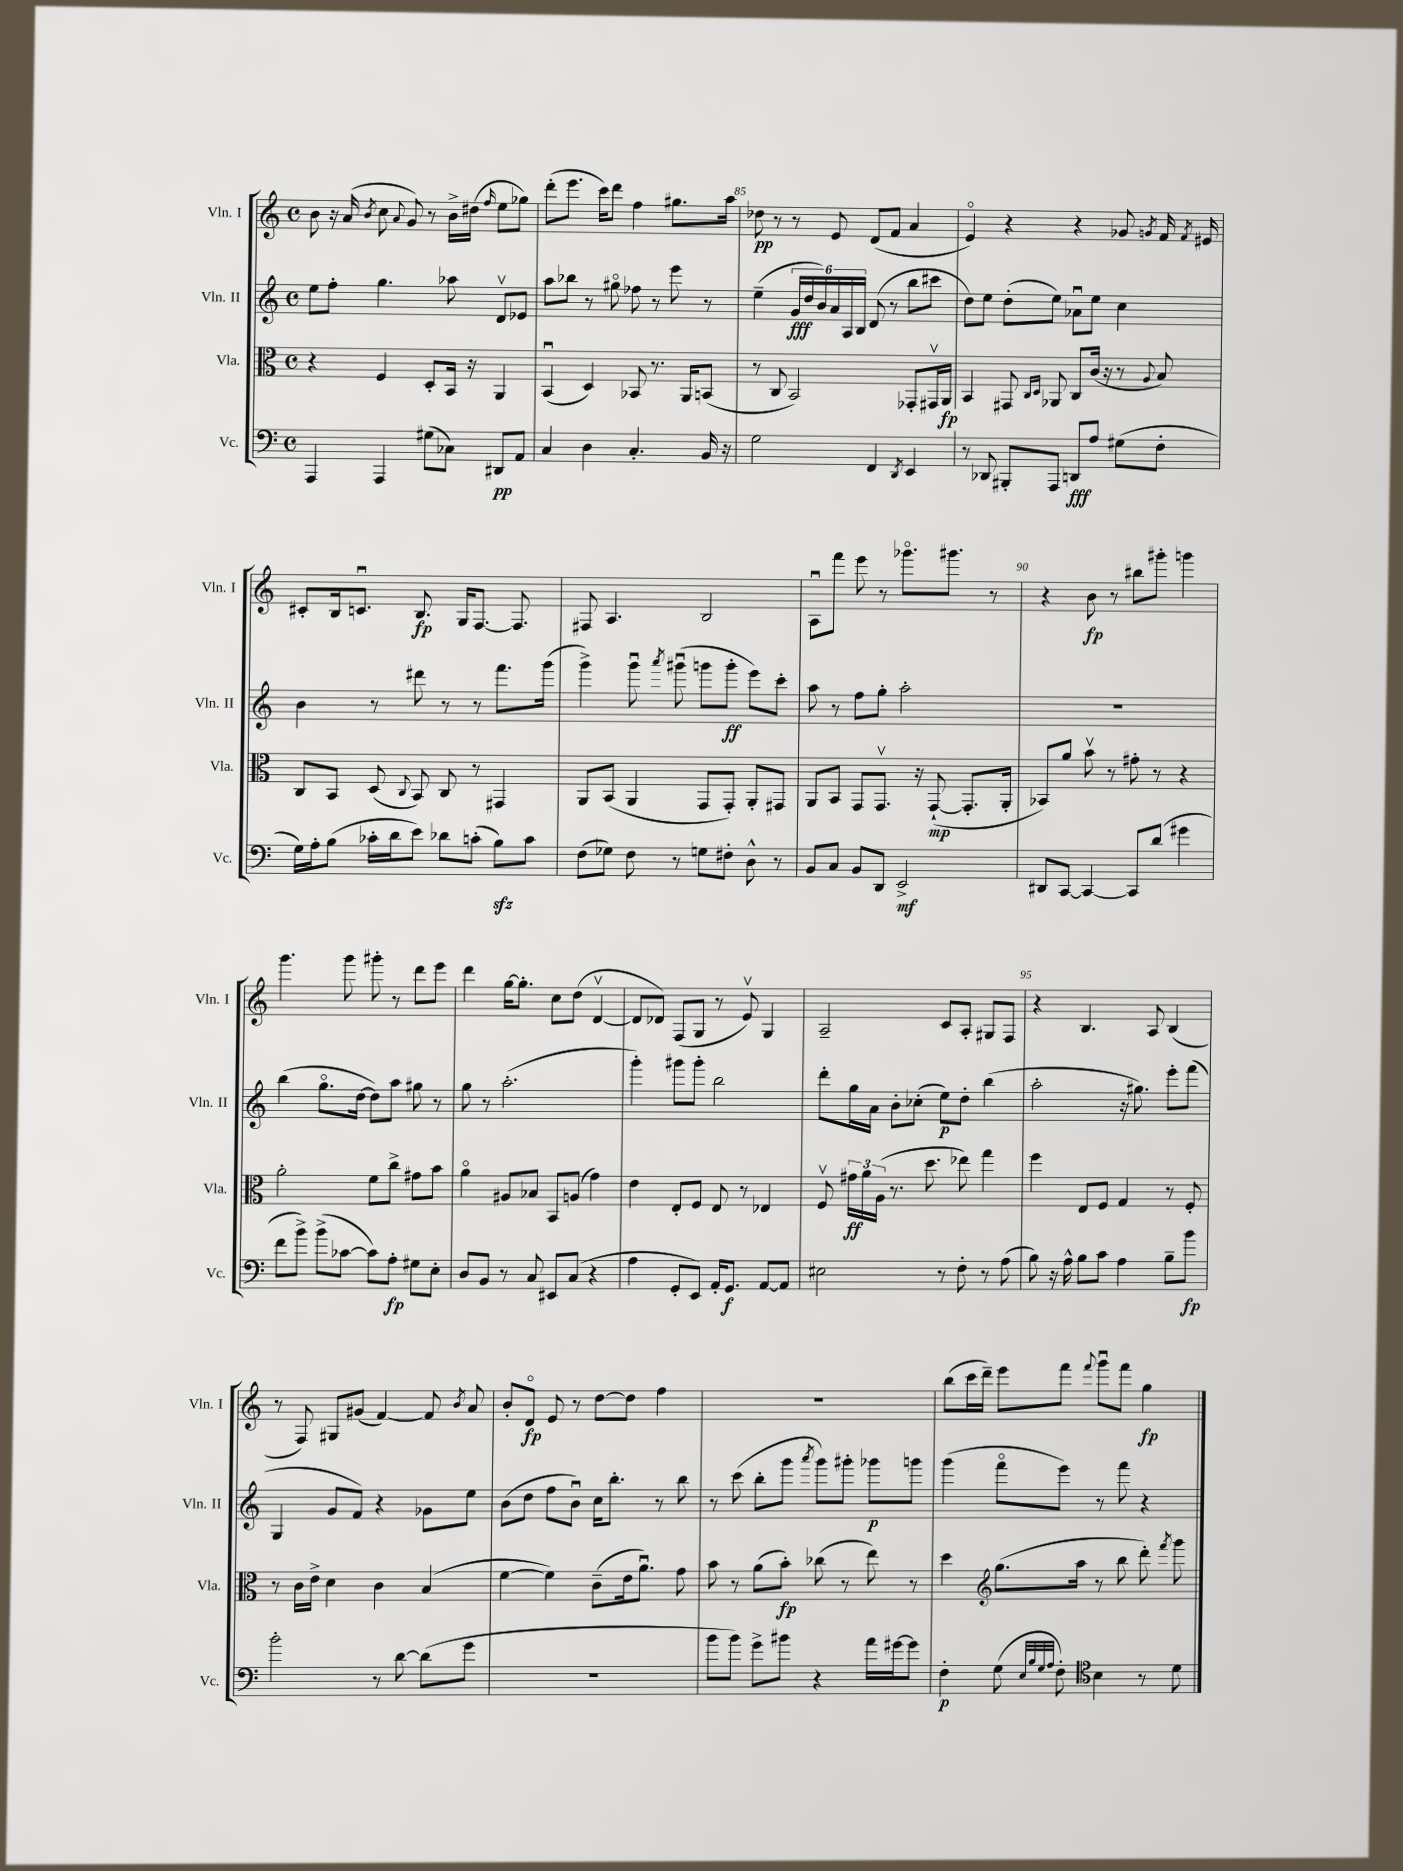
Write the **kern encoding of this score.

**kern	**dynam	**kern	**dynam	**kern	**dynam	**kern	**dynam
*part4	*part4	*part3	*part3	*part2	*part2	*part1	*part1
*staff4	*staff4	*staff3	*staff3	*staff2	*staff2	*staff1	*staff1
*I"Vc.	*	*I"Vla.	*	*I"Vln. II	*	*I"Vln. I	*
*I'Vc.	*	*I'Vla.	*	*I'Vln. II	*	*I'Vln. I	*
*clefF4	*	*clefC3	*	*clefG2	*	*clefG2	*
*k[]	*	*k[]	*	*k[]	*	*k[]	*
*M4/4	*	*M4/4	*	*M4/4	*	*M4/4	*
*met(c)	*	*met(c)	*	*met(c)	*	*met(c)	*
=83	=83	=83	=83	=83	=83	=83	=83
4AAA/	.	4r	.	8ee\L	.	8b\	.
.	.	.	.	8ff'\J	.	16r	.
.	.	.	.	.	.	(16a/	.
.	.	.	.	.	.	8qb/	.
4AAA/	.	4F/	.	4.gg\	.	8cc\	.
.	.	.	.	.	.	8qqa/	.
.	.	.	.	.	.	8g/)	.
(8G#X\L	.	8D'/L	.	.	.	8r	.
8C-X\J)	.	16BB/Jk	.	8aa-X\	.	16b^\LL	.
.	.	16r	.	.	.	(16dd#X\JJ	.
.	.	.	.	.	.	16qqff/	.
8DD#X/L	pp	4AA/	.	8dv/L	.	8ee\L	.
8AA/J	.	.	.	8e-X/J	.	8gg-X\J)	.
=84	=84	=84	=84	=84	=84	=84	=84
4C/	.	(4BBu/	.	8aa\L	.	(8ddd'\L	.
.	.	.	.	8bb-X\J	.	8.eee\J	.
4D\	.	4D/)	.	8r	.	.	.
.	.	.	.	.	.	16ccc\KL)	.
.	.	.	.	8gg#X\	.	8ddd\J	.
4.C'/	.	8BB-X/	.	8ff-X\	.	4ff\	.
.	.	8.r	.	8r	.	.	.
.	.	.	.	8eee\	.	8.gg#X\L	.
.	.	16AA/KL	.	.	.	.	.
16BB/	.	(8BBn/J	.	8r	.	.	.
16r	.	.	.	.	.	16aa\Jk	.
=85	=85	=85	=85	=85	=85	=85	=85
2G\	.	8r	.	(4ee~\	.	8dd-X\	pp
.	.	8C/	.	.	.	8r	.
.	.	2BB/)	.	24g/LL	fff	8r	.
.	.	.	.	24dd/	.	.	.
.	.	.	.	24b/)	.	.	.
.	.	.	.	24a/	.	8e/	.
.	.	.	.	24A/	.	.	.
.	.	.	.	24B/JJ	.	.	.
4FF/	.	.	.	(8d/	.	(8d/L	.
.	.	.	.	8r	.	8f/J	.
8qDD/	.	.	.	.	.	.	.
4EE/	.	8GG-X'/L	.	8bb\L	.	4a/	.
.	.	16GG#Xv/L	.	8ccc#X\J	.	.	.
.	.	16AA/JJ	fp	.	.	.	.
=86	=86	=86	=86	=86	=86	=86	=86
8r	.	4BB/	.	8dd\L)	.	4e/)	.
8DD-X/	.	.	.	8ee\J	.	.	.
8BBB#X'/L	.	8GG#X/	.	(8dd'\L	.	4r	.
.	.	16qqC/LL	.	.	.	.	.
.	.	16qqD/JJ	.	.	.	.	.
8AAA/J	.	8AA-X/	.	8ee\J)	.	.	.
8DDn/L	fff	8C/L	.	8a-Xu\L	.	4r	.
8A/J	.	(16c/Jk	.	8ee\J	.	.	.
.	.	16r	.	.	.	.	.
(8G#X\L	.	8r	.	4cc\	.	8g-X/	.
.	.	8qqA/	.	.	.	8qgn/	.
8F'\J	.	8B/)	.	.	.	16f/	.
.	.	.	.	.	.	8qf/	.
.	.	.	.	.	.	16e#X/	.
!!LO:LB:g=z
=87	=87	=87	=87	=87	=87	=87	=87
16G\LL)	.	8C/L	.	4b\	.	8c#X'/L	.
16A'\J	.	.	.	.	.	.	.
(8B\J	.	8BB/J	.	.	.	16B/k	.
.	.	.	.	.	.	8.cnu/J	.
16c-X'\LL	.	(8D/	.	8r	.	.	.
16d\J	.	.	.	.	.	.	.
.	.	8qqC/	.	.	.	.	.
8e\J)	.	8BB/)	.	8ddd#X\	.	8.B/	fp
8d-X\L	.	8C/	.	8r	.	.	.
.	.	.	.	.	.	16G/KL	.
(8cn'\J	.	8r	.	8r	.	[8.F/J	.
8Bzz\L)	.	4GG#X/	.	8.fff\L	.	.	.
.	.	.	.	.	.	8.F/]	.
8c\J	.	.	.	.	.	.	.
.	.	.	.	(16ggg\Jk	.	.	.
=88	=88	=88	=88	=88	=88	=88	=88
(8F\L	.	8AA/L	.	4ggg^\)	.	8F#X/	.
8G-X\J)	.	(8BB/J	.	.	.	4.A/	.
8F\	.	4AA/	.	8gggu\	.	.	.
.	.	.	.	8qaaa/	.	.	.
8r	.	.	.	(8ggg#Xu\	.	.	.
8Gn\L	.	8GG/L	.	8gggn\L	.	2B/	.
8F#X'\J	.	8GG'/J)	.	8ggg'\J	ff	.	.
8D^^\	.	8AA'/L	.	8eee\L)	.	.	.
8r	.	8GG#X/J	.	8ccc'\J	.	.	.
=89	=89	=89	=89	=89	=89	=89	=89
8BB/L	.	8AA/L	.	8aa\	.	8Au\L	.
8C/J	.	8BB/J	.	8r	.	8fff\J	.
8BB/L	.	8GG/L	.	8ff\L	.	8eee\	.
8DD/J	.	8.GGv/J	.	8gg'\J	.	8r	.
2EE^/	mf	.	.	2aa'\	.	8.ggg-X\L	.
.	.	16r	.	.	.	.	.
.	.	([8GG`/	mp	.	.	.	.
.	.	.	.	.	.	8.ggg#X\J	.
.	.	8.GG'/L]	.	.	.	.	.
.	.	.	.	.	.	8r	.
.	.	16AA'/Jk	.	.	.	.	.
=90	=90	=90	=90	=90	=90	=90	=90
8DD#X/L	.	8BB-X/L)	.	1r	.	4r	.
[8CC/J	.	8a/J	.	.	.	.	.
4CC/_	.	8bv\	.	.	.	8b\	fp
.	.	8r	.	.	.	8r	.
8CC/L]	.	8g#X'\	.	.	.	8bb#X\L	.
(8d/J	.	8r	.	.	.	8ggg#X'\J	.
4g#X\	.	4r	.	.	.	4gggn\	.
!!LO:LB:g=z
=91	=91	=91	=91	=91	=91	=91	=91
8f\L	.	2a'\	.	(4bb\	.	4.ggg\	.
8b^\J)	.	.	.	.	.	.	.
(8b^\L	.	.	.	8.gg\L	.	.	.
[8c-X\J	.	.	.	.	.	8ggg\	.
.	.	.	.	[16dd\Jk	.	.	.
8c-\L])	.	8f\L	.	8dd\L])	.	8ggg#X'\	.
8A'\J	fp	8cc^\J	.	8aa\J	.	8r	.
8G#X\L	.	8g#X\L	.	8gg#X\	.	8ddd\L	.
8E'\J	.	8b\J	.	8r	.	8eee\J	.
=92	=92	=92	=92	=92	=92	=92	=92
8D/L	.	4a\	.	8gg\	.	4ddd\	.
8BB/J	.	.	.	8r	.	.	.
8r	.	8A#X/L	.	(2.aa'\	.	[16gg\KL	.
.	.	.	.	.	.	8.gg'\J]	.
8C/	.	8B-X/J	.	.	.	.	.
8EE#X/L	.	8BB/L	.	.	.	8cc\L	.
(8C/J	.	(8An/J	.	.	.	(8dd\J	.
4r	.	4g\)	.	.	.	[4dv/	.
=93	=93	=93	=93	=93	=93	=93	=93
4A\	.	4e\	.	4ggg'\)	.	8d/L]	.
.	.	.	.	.	.	8d-X/J)	.
8GG'/L	.	8E'/L	.	8ggg#X\L	.	(8F/L	.
8EE/J)	.	8F/J	.	8ggg#'\J	.	8G/J	.
16AA'/KL	.	8E/	.	2bb\	.	8r	.
8.GG/J	f	.	.	.	.	.	.
.	.	8r	.	.	.	8ev/)	.
[8AA/L	.	4E-X/	.	.	.	4G/	.
8AA/J]	.	.	.	.	.	.	.
=94	=94	=94	=94	=94	=94	=94	=94
2E#X\	.	8Fv/	.	8ddd'\L	.	2A~/	.
.	.	24g#X\LL	ff	16gg\L	.	.	.
.	.	24a\	.	.	.	.	.
.	.	.	.	16a\JJ	.	.	.
.	.	(24A\JJ	.	.	.	.	.
.	.	8.r	.	8b'\L	.	.	.
.	.	.	.	(8cc-X'\J	.	.	.
.	.	8.dd\	.	.	.	.	.
8r	.	.	.	8ee\L)	p	8c/L	.
8F'\	.	8ee-X\)	.	8dd'\J	.	8A'/J	.
8r	.	4gg\	.	(4bb\	.	8G#X/L	.
(8A\	.	.	.	.	.	8F/J	.
=95	=95	=95	=95	=95	=95	=95	=95
8B\)	.	4ff\	.	2aa'\	.	4r	.
16r	.	.	.	.	.	.	.
16A^^\	.	.	.	.	.	.	.
8B\L	.	8E/L	.	.	.	4.B/	.
8c\J	.	8F/J	.	.	.	.	.
4A\	.	4G/	.	16r	.	.	.
.	.	.	.	8.gg#X\)	.	.	.
.	.	.	.	.	.	8A/	.
8B~\L	.	8r	.	8eee'\L	.	(4B/	.
8b\J	fp	8F'/	.	(8fff\J	.	.	.
!!LO:LB:g=z
=96	=96	=96	=96	=96	=96	=96	=96
2b'\	.	8r	.	4G/	.	8r	.
.	.	16c\LL	.	.	.	8F/)	.
.	.	16e^\JJ	.	.	.	.	.
.	.	4d\	.	8g/L	.	8G#X/L	.
.	.	.	.	8f/J)	.	(8g#X/J	.
8r	.	4c\	.	4r	.	[4f/)	.
[8d\	.	.	.	.	.	.	.
(8d\L]	.	(4B/	.	8g-X\L	.	8f/]	.
.	.	.	.	.	.	8qb/	.
8g\J	.	.	.	8ee\J	.	8a/	.
=97	=97	=97	=97	=97	=97	=97	=97
1r	.	[4f\	.	(8b\L	.	8b'/L	.
.	.	.	.	8dd\J	.	8d/J	fp
.	.	4f\])	.	8ff\L	.	8e/	.
.	.	.	.	8bu\J)	.	8r	.
.	.	(8c~\L	.	16cc\KL	.	[8dd\L	.
.	.	.	.	8.bb'\J	.	.	.
.	.	16e\k	.	.	.	8dd\J]	.
.	.	8.au\J)	.	.	.	.	.
.	.	.	.	8r	.	4ff\	.
.	.	8g\	.	8bb\	.	.	.
=98	=98	=98	=98	=98	=98	=98	=98
8b\L	.	8b\	.	8r	.	1r	.
8b\J)	.	8r	.	(8ccc\	.	.	.
8g^\L	.	(8a\L	.	8bb'\L	.	.	.
8b#X\J	.	8b'\J)	fp	8ggg\J	.	.	.
.	.	.	.	8qaaa/	.	.	.
4r	.	(8cc-X\	.	8ggg\L)	.	.	.
.	.	8r	.	8ggg#X'\J	.	.	.
16a\LL	.	8ee\)	.	8ggg-X\L	p	.	.
[16g#X\J	.	.	.	.	.	.	.
8g#\J]	.	8r	.	8gggn\J	.	.	.
=99	=99	=99	=99	=99	=99	=99	=99
4F'\	p	4dd\	.	(4ggg\	.	(8bb\L	.
.	.	.	.	.	.	16ccc\L	.
.	.	.	.	.	.	16ddd~\JJ)	.
*	*	*clefG2	*	*	*	*	*
(8G\	.	(8.gg\L	.	8fff\L	.	8eee\L	.
32qqE/LLL	.	.	.	.	.	.	.
32qqB/	.	.	.	.	.	.	.
32qqG/	.	.	.	.	.	.	.
32qqA/JJJ	.	.	.	.	.	.	.
8F'\)	.	.	.	8eee\J)	.	8fff\J	.
.	.	16aa\Jk	.	.	.	.	.
*clefC4	*	*	*	*	*	*	*
.	.	.	.	.	.	8qqfff/	.
4B\	.	8r	.	8r	.	8gggu\L	.
.	.	8bb\	.	8fff\	.	8fff\J	.
8r	.	8ddd'\)	.	4r	.	4gg\	fp
.	.	8qfff/	.	.	.	.	.
8d\	.	8ggg\	.	.	.	.	.
==	==	==	==	==	==	==	==
*-	*-	*-	*-	*-	*-	*-	*-
